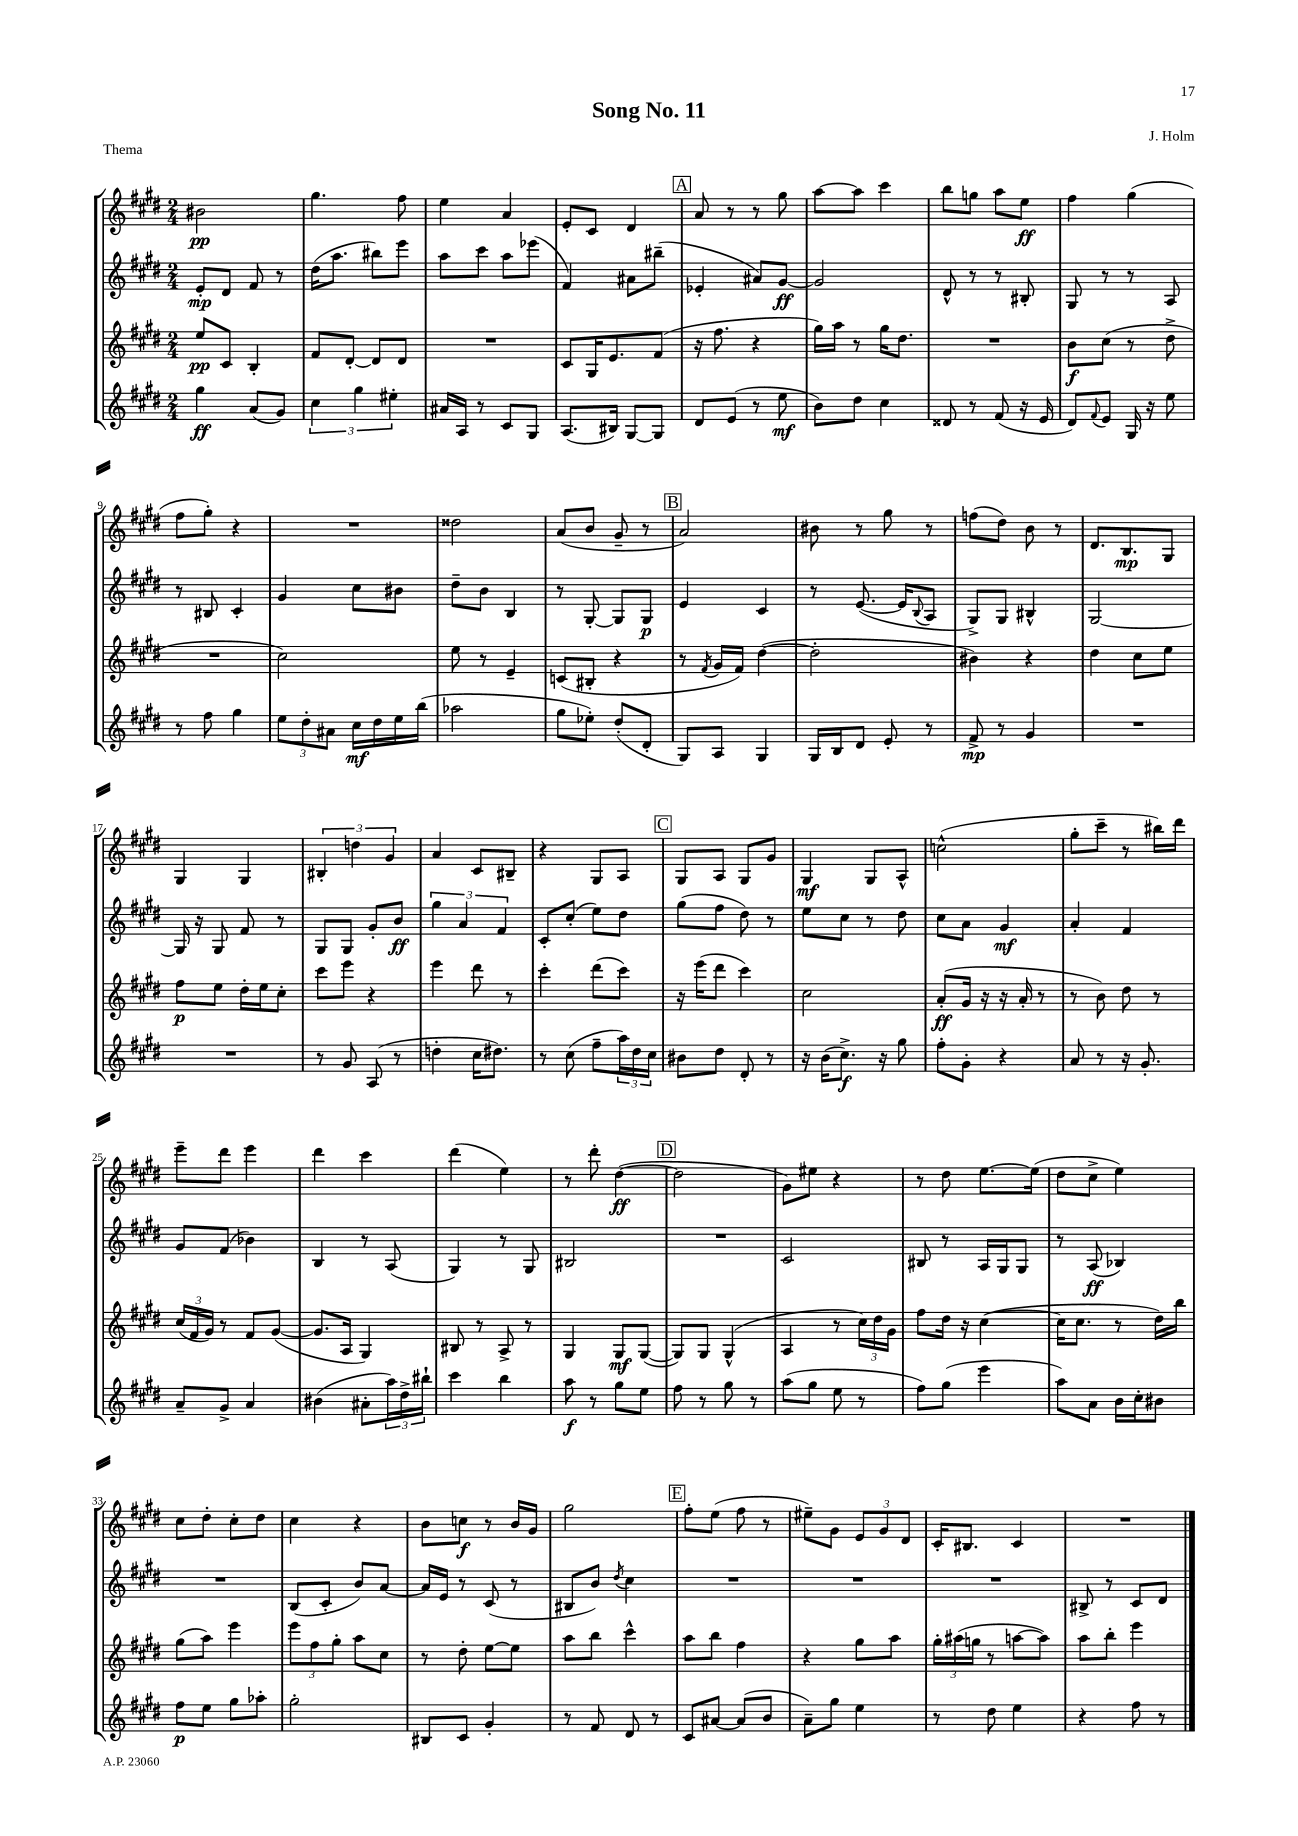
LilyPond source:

\header { title = "Song No. 11" composer = "J. Holm" piece = "Thema" }
<<
\new StaffGroup <<
\new Staff = "s0" {
    \clef treble \key e \major \numericTimeSignature \time 2/4
    bis'2\pp |
    gis''4. fis''8 |
    e''4 a'4 |
    e'8-. cis'8 dis'4 |
    \mark \markup { \box "A" } a'8 r8 r8 gis''8 |
    a''8~ a''8 cis'''4 |
    b''8 g''8 a''8 e''8\ff |
    fis''4 gis''4( |
    fis''8 gis''8-.) r4 |
    R2 |
    disis''2 |
    a'8( b'8 gis'8-- r8 |
    \mark \markup { \box "B" } a'2) |
    bis'8 r8 gis''8 r8 |
    f''8( dis''8) b'8 r8 |
    dis'8. b8.\mp gis8 |
    gis4 gis4 |
    \tuplet 3/2 { bis4-. d''4 gis'4 } |
    a'4 cis'8 bis8-- |
    r4 gis8 a8 |
    \mark \markup { \box "C" } gis8 a8 gis8 gis'8 |
    gis4\mf gis8 a8-^ |
    c''2-^( |
    gis''8-. cis'''8-- r8 bis''16) dis'''16 |
    e'''8-- dis'''8 e'''4 |
    dis'''4 cis'''4 |
    dis'''4( e''4) |
    r8 dis'''8-. dis''4~\ff( |
    \mark \markup { \box "D" } dis''2 |
    gis'8) eis''8 r4 |
    r8 dis''8 e''8.~ e''16( |
    dis''8 cis''8-> e''4) |
    cis''8 dis''8-. cis''8-. dis''8 |
    cis''4 r4 |
    b'8 c''8\f r8 b'16 gis'16 |
    gis''2 |
    \mark \markup { \box "E" } fis''8-. e''8( fis''8 r8 |
    eis''8--) gis'8 \tuplet 3/2 { e'8 gis'8 dis'8 } |
    cis'16-. bis8. cis'4 |
    R2 \bar "|." |
}
\new Staff = "s1" {
    \clef treble \key e \major \numericTimeSignature \time 2/4
    e'8-.\mp dis'8 fis'8 r8 |
    dis''16( a''8. bis''8) e'''8 |
    a''8 cis'''8 a''8 ees'''8( |
    fis'4) ais'8 bis''8--( |
    \mark \markup { \box "A" } ees'4-. ais'8) gis'8~\ff |
    gis'2 |
    dis'8-^ r8 r8 bis8-. |
    gis8 r8 r8 a8 |
    r8 bis8 cis'4-. |
    gis'4 cis''8 bis'8 |
    dis''8-- b'8 b4 |
    r8 gis8~-. gis8 gis8\p |
    \mark \markup { \box "B" } e'4 cis'4 |
    r8 e'8.~( e'16 \appoggiatura { b8 } a8 |
    gis8->) gis8 bis4-^ |
    gis2~ |
    gis16 r16 gis8 fis'8 r8 |
    gis8 gis8 gis'8-. b'8\ff |
    \tuplet 3/2 { gis''4 a'4 fis'4 } |
    cis'8-. cis''8-.( e''8) dis''8 |
    \mark \markup { \box "C" } gis''8( fis''8 dis''8) r8 |
    e''8 cis''8 r8 dis''8 |
    cis''8 a'8 gis'4\mf |
    a'4-. fis'4 |
    gis'8 fis'8( bes'4) |
    b4 r8 a8( |
    gis4) r8 gis8 |
    bis2 |
    \mark \markup { \box "D" } R2 |
    cis'2 |
    bis8 r8 a16 gis16 gis8 |
    r8 a8\ff( bes4) |
    R2 |
    b8( cis'8-. b'8) a'8~ |
    a'16 e'16 r8 cis'8( r8 |
    bis8 b'8) \acciaccatura { dis''8 } cis''4 |
    \mark \markup { \box "E" } R2 |
    R2 |
    R2 |
    bis8-> r8 cis'8 dis'8 \bar "|." |
}
\new Staff = "s2" {
    \clef treble \key e \major \numericTimeSignature \time 2/4
    e''8\pp cis'8 b4-. |
    fis'8 dis'8~-. dis'8 dis'8 |
    R2 |
    cis'8 gis16 e'8. fis'8( |
    \mark \markup { \box "A" } r16 fis''8. r4 |
    gis''16) a''16 r8 gis''16 dis''8. |
    R2 |
    b'8\f cis''8( r8 dis''8-> |
    R2 |
    cis''2) |
    e''8 r8 e'4-- |
    c'8( bis8-. r4 |
    \mark \markup { \box "B" } r8 \acciaccatura { fis'8 } gis'16 fis'16) dis''4~( |
    dis''2-. |
    bis'4) r4 |
    dis''4 cis''8 e''8 |
    fis''8\p e''8 dis''16-. e''16 cis''8-. |
    cis'''8 e'''8 r4 |
    e'''4 dis'''8 r8 |
    cis'''4-. dis'''8( cis'''8) |
    \mark \markup { \box "C" } r16 e'''16( dis'''8 cis'''4) |
    cis''2 |
    a'8-.\ff( gis'16 r16 r16 a'16-. r8 |
    r8 b'8) dis''8 r8 |
    \tuplet 3/2 { cis''16( fis'16 gis'16) } r8 fis'8 gis'8~( |
    gis'8. a16 gis4) |
    bis8 r8 a8-> r8 |
    gis4 gis8\mf gis8~( |
    \mark \markup { \box "D" } gis8) gis8 gis4-^( |
    a4 r8 \tuplet 3/2 { cis''16) dis''16 gis'16 } |
    fis''8 dis''16 r16 cis''4~( |
    cis''16 cis''8. r8 dis''16) b''16 |
    gis''8( a''8) e'''4 |
    \tuplet 3/2 { e'''8 fis''8 gis''8-. } a''8 cis''8 |
    r8 dis''8-. e''8~ e''8 |
    a''8 b''8 cis'''4-^ |
    \mark \markup { \box "E" } a''8 b''8 fis''4 |
    r4 gis''8 a''8 |
    \tuplet 3/2 { gis''16-. ais''16( g''16 } r8 a''8~ a''8) |
    a''8 b''8-. e'''4 \bar "|." |
}
\new Staff = "s3" {
    \clef treble \key e \major \numericTimeSignature \time 2/4
    gis''4\ff a'8( gis'8) |
    \tuplet 3/2 { cis''4 gis''4 eis''4-. } |
    ais'16 a16 r8 cis'8 gis8 |
    a8.( bis16) gis8~ gis8 |
    \mark \markup { \box "A" } dis'8 e'8( r8 e''8\mf |
    b'8) dis''8 cis''4 |
    disis'8 r8 fis'8( r16 e'16 |
    dis'8) \appoggiatura { fis'8 } e'8 gis16 r16 e''8 |
    r8 fis''8 gis''4 |
    \tuplet 3/2 { e''8 dis''8-. ais'8 } cis''16\mf dis''16 e''16 b''16( |
    aes''2 |
    gis''8 ees''8-.) dis''8-.( dis'8-. |
    \mark \markup { \box "B" } gis8) a8 gis4 |
    gis16 b16 dis'8 e'8-. r8 |
    fis'8->\mp r8 gis'4 |
    R2 |
    R2 |
    r8 gis'8 a8( r8 |
    d''4-. cis''16 dis''8.) |
    r8 cis''8( fis''8-- \tuplet 3/2 { a''16) dis''16 cis''16 } |
    \mark \markup { \box "C" } bis'8 dis''8 dis'8-. r8 |
    r16 b'16( cis''8.->\f) r16 gis''8 |
    fis''8-. gis'8-. r4 |
    a'8 r8 r16 gis'8.-. |
    a'8-- gis'8-> a'4 |
    bis'4( ais'8-. \tuplet 3/2 { a''16) dis''16-> bis''16-! } |
    cis'''4 b''4 |
    a''8\f r8 gis''8 e''8 |
    \mark \markup { \box "D" } fis''8 r8 gis''8 r8 |
    a''8( gis''8 e''8 r8 |
    fis''8) gis''8( e'''4 |
    a''8) a'8 b'16 cis''16-. bis'8 |
    fis''8\p e''8 gis''8 aes''8-. |
    gis''2-. |
    bis8 cis'8 gis'4-. |
    r8 fis'8 dis'8 r8 |
    \mark \markup { \box "E" } cis'8 ais'8~ ais'8( b'8 |
    a'8--) gis''8 e''4 |
    r8 dis''8 e''4 |
    r4 fis''8 r8 \bar "|." |
}
>>
>>
